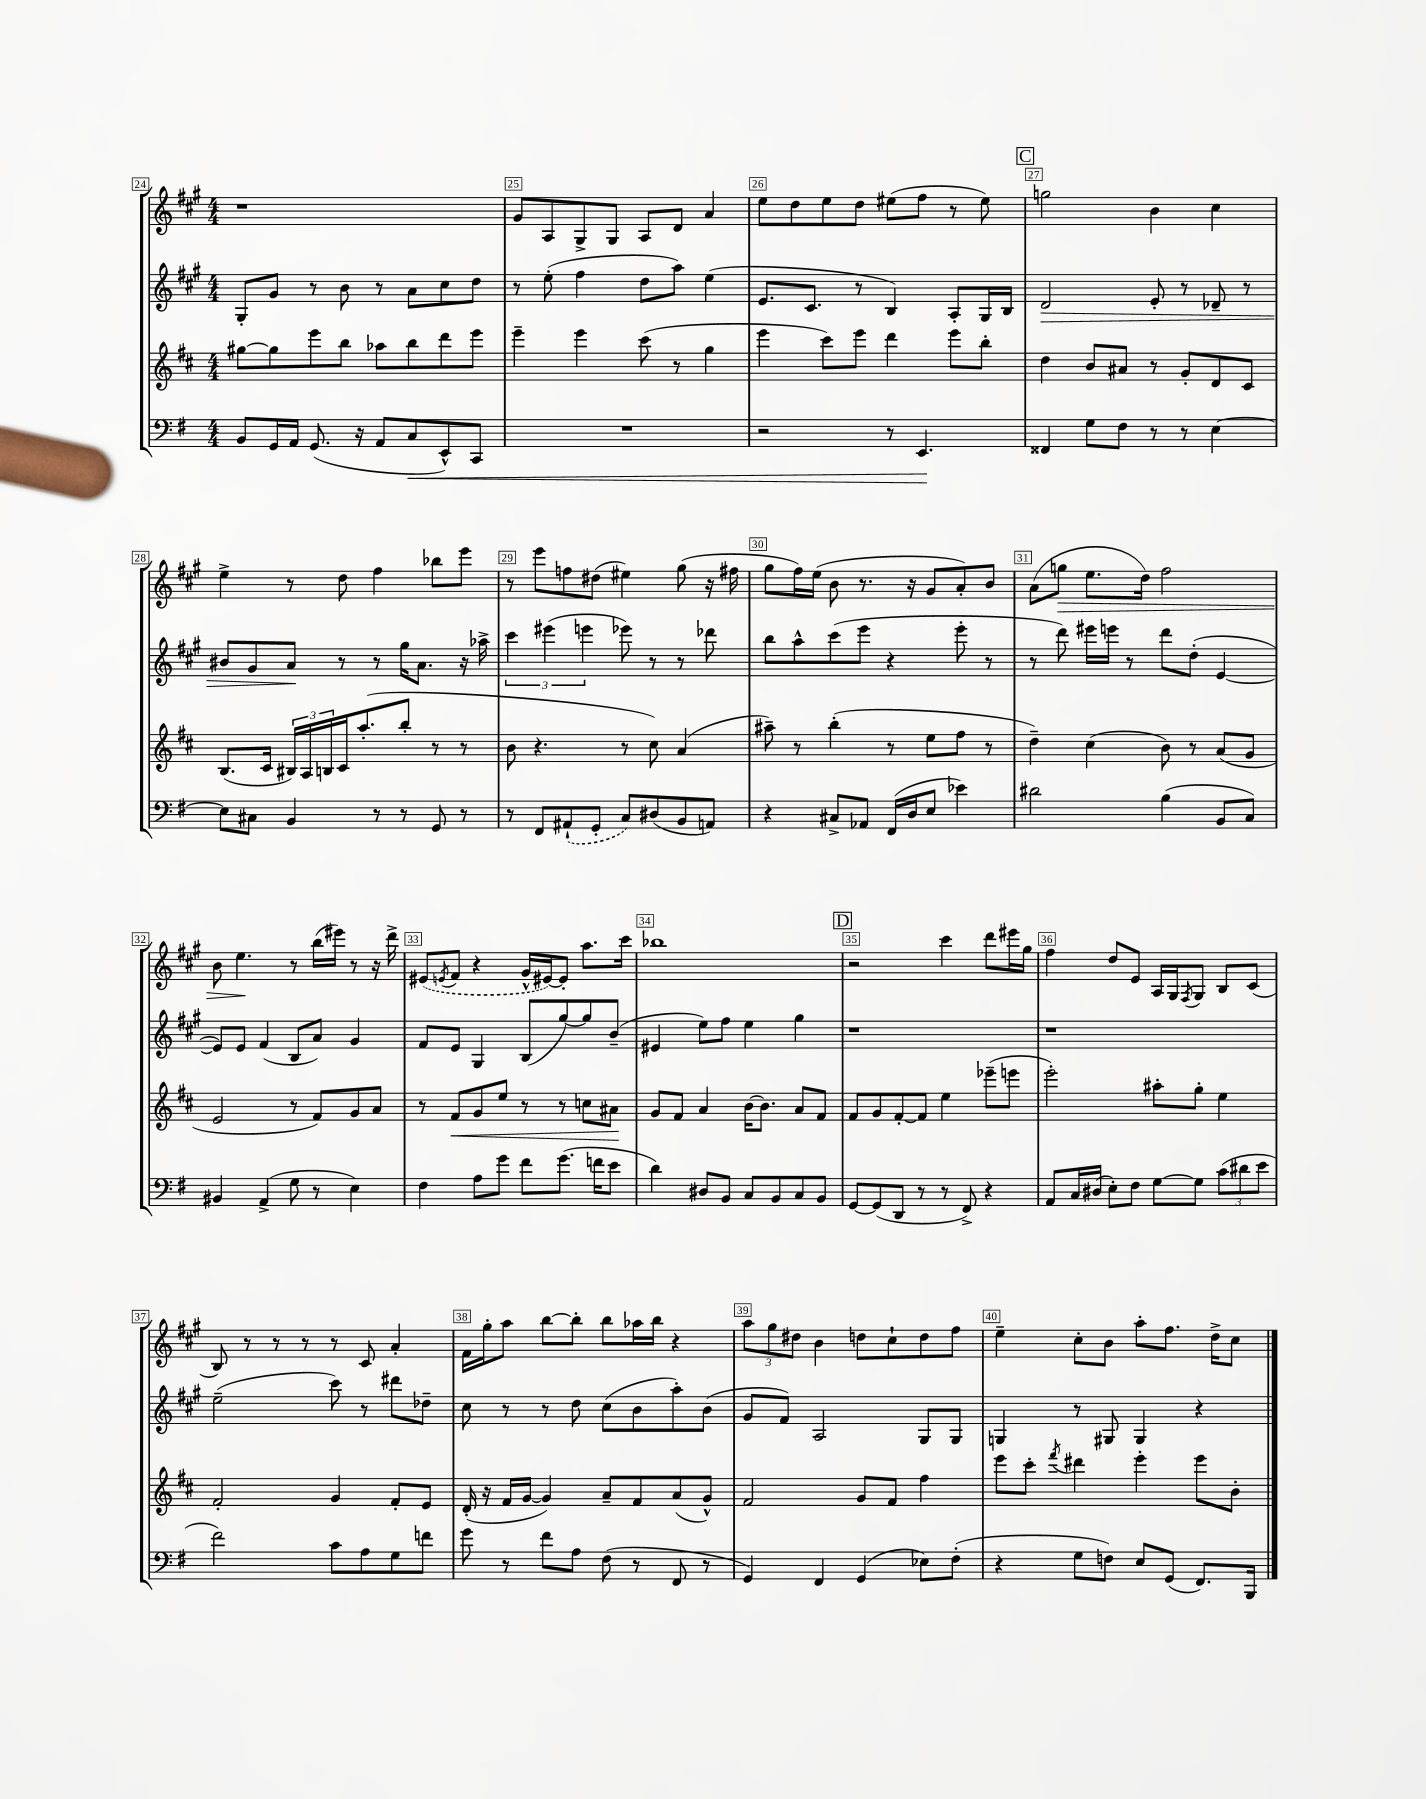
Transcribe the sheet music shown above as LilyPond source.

<<
\new StaffGroup <<
\new Staff = "s0" {
    \clef treble \key a \major \numericTimeSignature \time 4/4
    r1 |
    gis'8 a8 gis8-> gis8 a8 d'8 a'4 |
    e''8 d''8 e''8 d''8 eis''8( fis''8 r8 eis''8) |
    \mark \markup { \box "C" } g''2 b'4 cis''4 |
    e''4-> r8 d''8 fis''4 bes''8 e'''8 |
    r8 e'''8 f''8 dis''8( eis''4) gis''8( r16 fis''16 |
    gis''8 fis''16) e''16( b'8 r8. r16 gis'8 a'8-.) b'8 |
    a'8( g''8\> e''8. d''16) fis''2 |
    b'8 e''4.\! r8 b''16( eis'''16) r8 r16 d'''16-> |
    \once \slurDashed eis'8( \acciaccatura { e'8 } fis'8 r4 gis'16-^ eis'16~) eis'8-. a''8. cis'''16 |
    bes''1 |
    \mark \markup { \box "D" } r2 cis'''4 d'''8 eis'''16 gis''16 |
    fis''4 d''8 e'8 a16 gis16 \acciaccatura { fis8 } gis8 b8 cis'8( |
    b8) r8 r8 r8 r8 cis'8 a'4-. |
    fis'16 gis''16-. a''8 b''8~ b''8-. b''8 aes''16 b''16 r4 |
    \tuplet 3/2 { a''8 gis''8 dis''8 } b'4 d''8 cis''8-! d''8 fis''8 |
    e''4-- cis''8-. b'8 a''8-. fis''8. d''16-> cis''8 \bar "|." |
}
\new Staff = "s1" {
    \clef treble \key a \major \numericTimeSignature \time 4/4
    gis8-. gis'8 r8 b'8 r8 a'8 cis''8 d''8 |
    r8 e''8-.( fis''4 d''8 a''8) e''4( |
    e'8. cis'8. r8 b4) a8-. gis16 b16 |
    \mark \markup { \box "C" } d'2\> e'8-. r8 des'8-- r8 |
    bis'8 gis'8 a'8\! r8 r8 gis''16 a'8. r16 aes''16-> |
    \tuplet 3/2 { cis'''4 eis'''4( e'''4 } ees'''8) r8 r8 des'''8 |
    b''8 a''8-^ cis'''8( e'''8 r4 e'''8-. r8 |
    r8 d'''8) eis'''16 e'''16 r8 d'''8 d''8-.( e'4~ |
    e'8) e'8 fis'4( b8 a'8) gis'4 |
    fis'8 e'8 gis4 b8( gis''8~) gis''8 b'8--( |
    eis'4 e''8) fis''8 e''4 gis''4 |
    \mark \markup { \box "D" } r1 |
    r1 |
    e''2--( cis'''8) r8 dis'''8 des''8-- |
    cis''8 r8 r8 d''8 cis''8( b'8 a''8-.) b'8( |
    gis'8 fis'8) a2 gis8 gis8 |
    g4 r8 gis8 gis4 r4 \bar "|." |
}
\new Staff = "s2" {
    \clef treble \key d \major \numericTimeSignature \time 4/4
    gis''8~ gis''8 e'''8 b''8 aes''8 b''8 d'''8 e'''8 |
    e'''4-- e'''4 cis'''8( r8 g''4 |
    e'''4 cis'''8) e'''8 d'''4 e'''8 b''8-. |
    \mark \markup { \box "C" } d''4 b'8 ais'8 r8 g'8-. d'8 cis'8 |
    b8.( cis'16 \tuplet 3/2 { bis16) a16 b16 } cis'16 a''8.-.( b''8-. r8 r8 |
    b'8 r4. r8 cis''8) a'4( |
    ais''8--) r8 b''4-.( r8 e''8 fis''8 r8 |
    d''4--) cis''4( b'8) r8 a'8( g'8 |
    e'2 r8 fis'8) g'8 a'8 |
    r8 fis'8\< g'8 e''8 r8 r8 c''8 ais'8\! |
    g'8 fis'8 a'4 b'16~ b'8. a'8 fis'8 |
    \mark \markup { \box "D" } fis'8 g'8 fis'8~-. fis'8 e''4 ees'''8--( e'''8 |
    e'''2-.) ais''8-. g''8-. e''4 |
    fis'2-. g'4 fis'8-. e'8 |
    d'16-.( r16 fis'16 g'16~ g'4) a'8-- fis'8 a'8( g'8-^) |
    fis'2 g'8 fis'8 fis''4 |
    e'''8 cis'''8-. \acciaccatura { fis'''8 } dis'''4 e'''4-. e'''8 b'8-. \bar "|." |
}
\new Staff = "s3" {
    \clef bass \key g \major \numericTimeSignature \time 4/4
    b,8 g,16 a,16 g,8.( r16 a,8 c8\< e,8-^) c,8 |
    R1 |
    r2 r8 e,4.\! |
    \mark \markup { \box "C" } fisis,4 g8 fis8 r8 r8 e4~ |
    e8 cis8 b,4 r8 r8 g,8 r8 |
    r8 fis,8 \once \slurDashed ais,8-!( g,8-. c8) dis8( b,8 a,8) |
    r4 cis8-> aes,8 fis,16( d16 e8 ees'4) |
    dis'2 b4( b,8 c8) |
    bis,4 a,4->( g8 r8 e4) |
    fis4 a8 g'8 fis'8 g'8.( f'16 e'8 |
    d'4) dis8 b,8 c8 b,8 c8 b,8 |
    \mark \markup { \box "D" } g,8~ g,8( d,8 r8 r8 fis,8->) r4 |
    a,8 c16 dis16( e8-.) fis8 g8~ g8 \tuplet 3/2 { c'8( dis'8 e'8 } |
    fis'2) c'8 a8 g8 f'8 |
    g'8 r8 fis'8 a8 fis8( r8 fis,8 r8 |
    g,4) fis,4 g,4( ees8) fis8-.( |
    r4 g8 f8) e8 g,8( fis,8.) b,,16 \bar "|." |
}
>>
>>
\layout { \context { \Score currentBarNumber = #24 \override BarNumber.break-visibility = ##(#f #t #t) barNumberVisibility = #all-bar-numbers-visible \override BarNumber.stencil = #(make-stencil-boxer 0.1 0.3 ly:text-interface::print) } }
